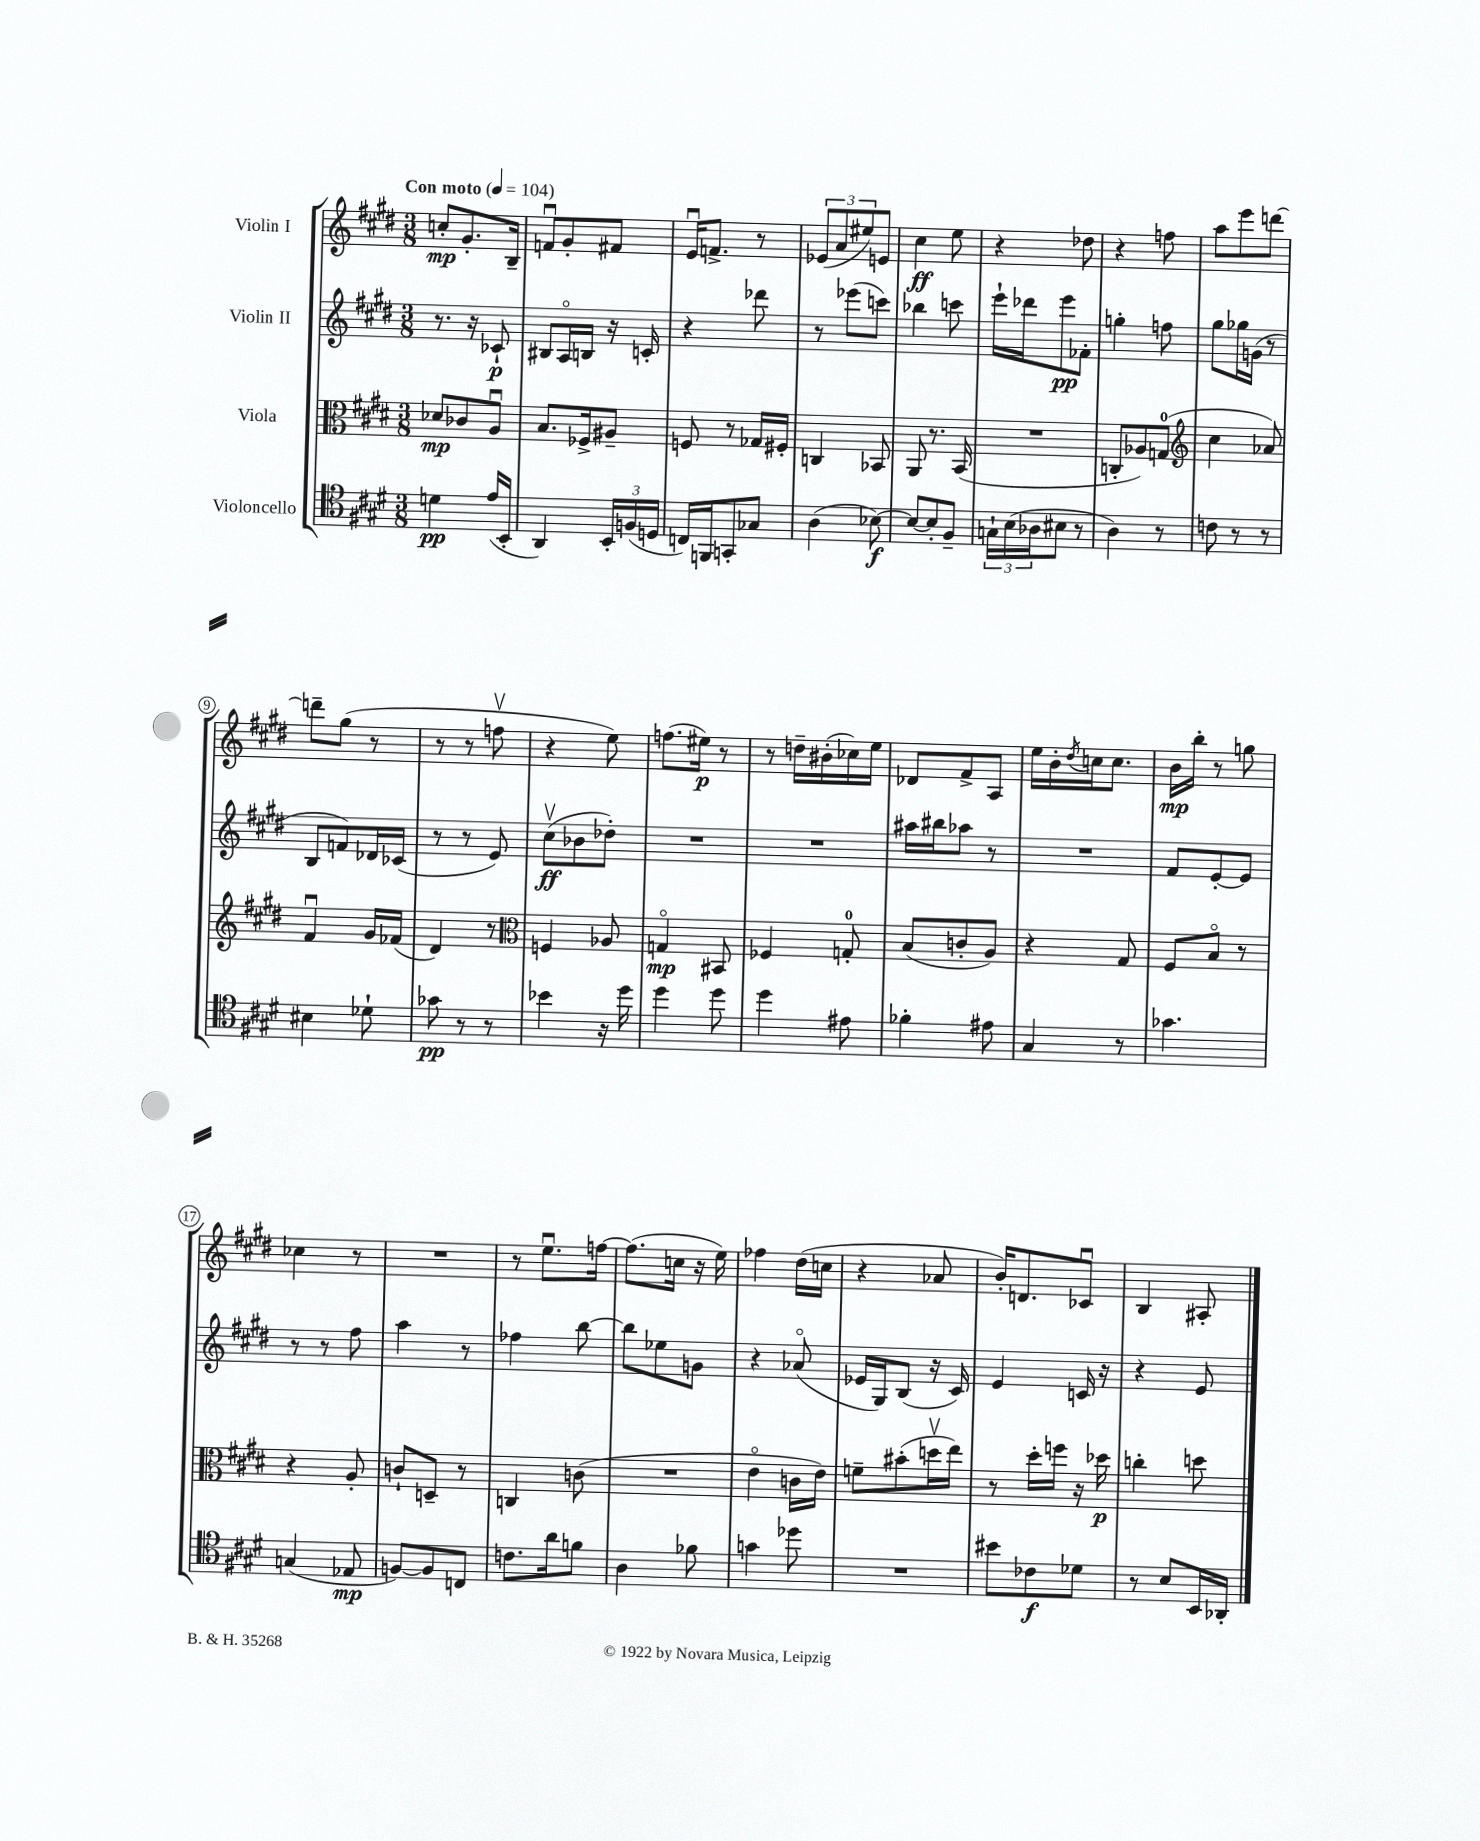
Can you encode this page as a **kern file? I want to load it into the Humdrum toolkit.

**kern	**kern	**kern	**kern
*staff4	*staff3	*staff2	*staff1
*clefC4	*clefC3	*clefG2	*clefG2
*k[f#c#g#d#]	*k[f#c#g#d#]	*k[f#c#g#d#]	*k[f#c#g#d#]
*M3/8	*M3/8	*M3/8	*M3/8
*MM104	*MM104	*MM104	*MM104
4d	8d-	8.r	8cc'
.	8c-	.	8.g#'
.	.	16r	.
(16e	8Au	8c-`	.
16BB'	.	.	16B~
=	=	=	=
4AA)	8.B	8B#	8fu
.	.	16Ao	8g#'
.	16F-^	16B	.
24BB'	8A#~	16r	8f#
(24F	.	.	.
.	.	16c'	.
24D	.	.	.
=	=	=	=
16C)	8F	4r	16eu
16FF	.	.	8.f^
8GG'	8r	.	.
8G-	16G-	8ddd-	8r
.	16F#'	.	.
=	=	=	=
(4A	4C	8r	(12e-
.	.	.	12a
.	.	(8eee-	.
.	.	.	12ee#)
[8B-)	8BB-	8ccc)	8e
=	=	=	=
8B-_	8AA	4bb-	4cc#
8B-']	8.r	.	.
8F#~	.	8ccc	8ee
.	(16BB	.	.
=	=	=	=
24G`	4.r	16eee`	4r
(24B	.	.	.
.	.	16ddd-	.
24A-	.	.	.
8B#	.	8eee	.
8r	.	8f-'	8dd-
=	=	=	=
4A)	8C'	4gg'	4r
.	8A-)	.	.
8r	(8G	8ff	8ff
=	=	=	=
*	*clefG2	*	*
8c	4cc#	8gg#	8aa
8r	.	16gg-	8eee
.	.	(16g	.
8r	8a-)	8r	[8ddd
=	=	=	=
4B#	4f#u	8B	8ddd~]
.	.	8f)	(8gg#
8d-`	16g#	16d-	8r
.	(16f-	(16c-	.
=	=	=	=
8g-	4d#)	8r	8r
8r	.	8r	8r
8r	8r	8e)	8ffv
=	=	=	=
*	*clefC3	*	*
4b-	4F	(8cc#v	4r
.	.	8b-	.
16r	8A-	8dd-')	8ee)
16dd#	.	.	.
=	=	=	=
4dd#	4Go	4.r	(8.ff
.	.	.	16ee#)
8dd#	8BB#	.	8r
=	=	=	=
4dd#	4F-	4.r	8r
.	.	.	16dd~
.	.	.	(16b#'
8e#	8G'	.	16cc-)
.	.	.	16ee
=	=	=	=
4f-'	(8B	16aa#	8d-
.	.	16bb#	.
.	8c'	8aa-	8f#^
8e#	8A)	8r	8A
=	=	=	=
4G#	4r	4.r	16ee
.	.	.	16b'
.	.	.	8qdd#
.	.	.	16cc
.	.	.	8.cc
8r	8G#	.	.
=	=	=	=
4.g-	8F#	8f#	16b
.	.	.	16bb'
.	8Bo	[8e'	8r
.	8r	8e]	8gg
=	=	=	=
(4G	4r	8r	4cc-
.	.	8r	.
8E-	8A'	8ff#	8r
=	=	=	=
[8F)	8c`	4aa	4.r
8F]	8D~	.	.
8C	8r	8r	.
=	=	=	=
8.c	4C	4ff-	8r
.	.	.	8.eeu
16a	.	.	.
8f	(8c	[8bb	.
.	.	.	[16ff
=	=	=	=
4A	4.r	8bb]	(8.ff]
.	.	8ee-	.
.	.	.	16cc
8f-	.	8g	16r
.	.	.	16ee)
=	=	=	=
4g	4eo	4r	4ff-
8dd-	16c	(8a-o	(16dd#
.	16e)	.	16cc
=	=	=	=
4.r	8f~	16e-	4r
.	.	16G#)	.
.	(8b#'	(8B	.
.	16ddv	16r	8a-
.	16ee)	16c#)	.
=	=	=	=
8b#	8r	4e	16b')
.	.	.	8.d
8c-	16dd#'	.	.
.	16ff	.	.
8d-	16r	16c	8c-u
.	16dd-	16r	.
=	=	=	=
8r	4cc'	4r	4B
8B	.	.	.
16BB	8dd	8e	8A#'
16AA-'	.	.	.
==	==	==	==
*-	*-	*-	*-
